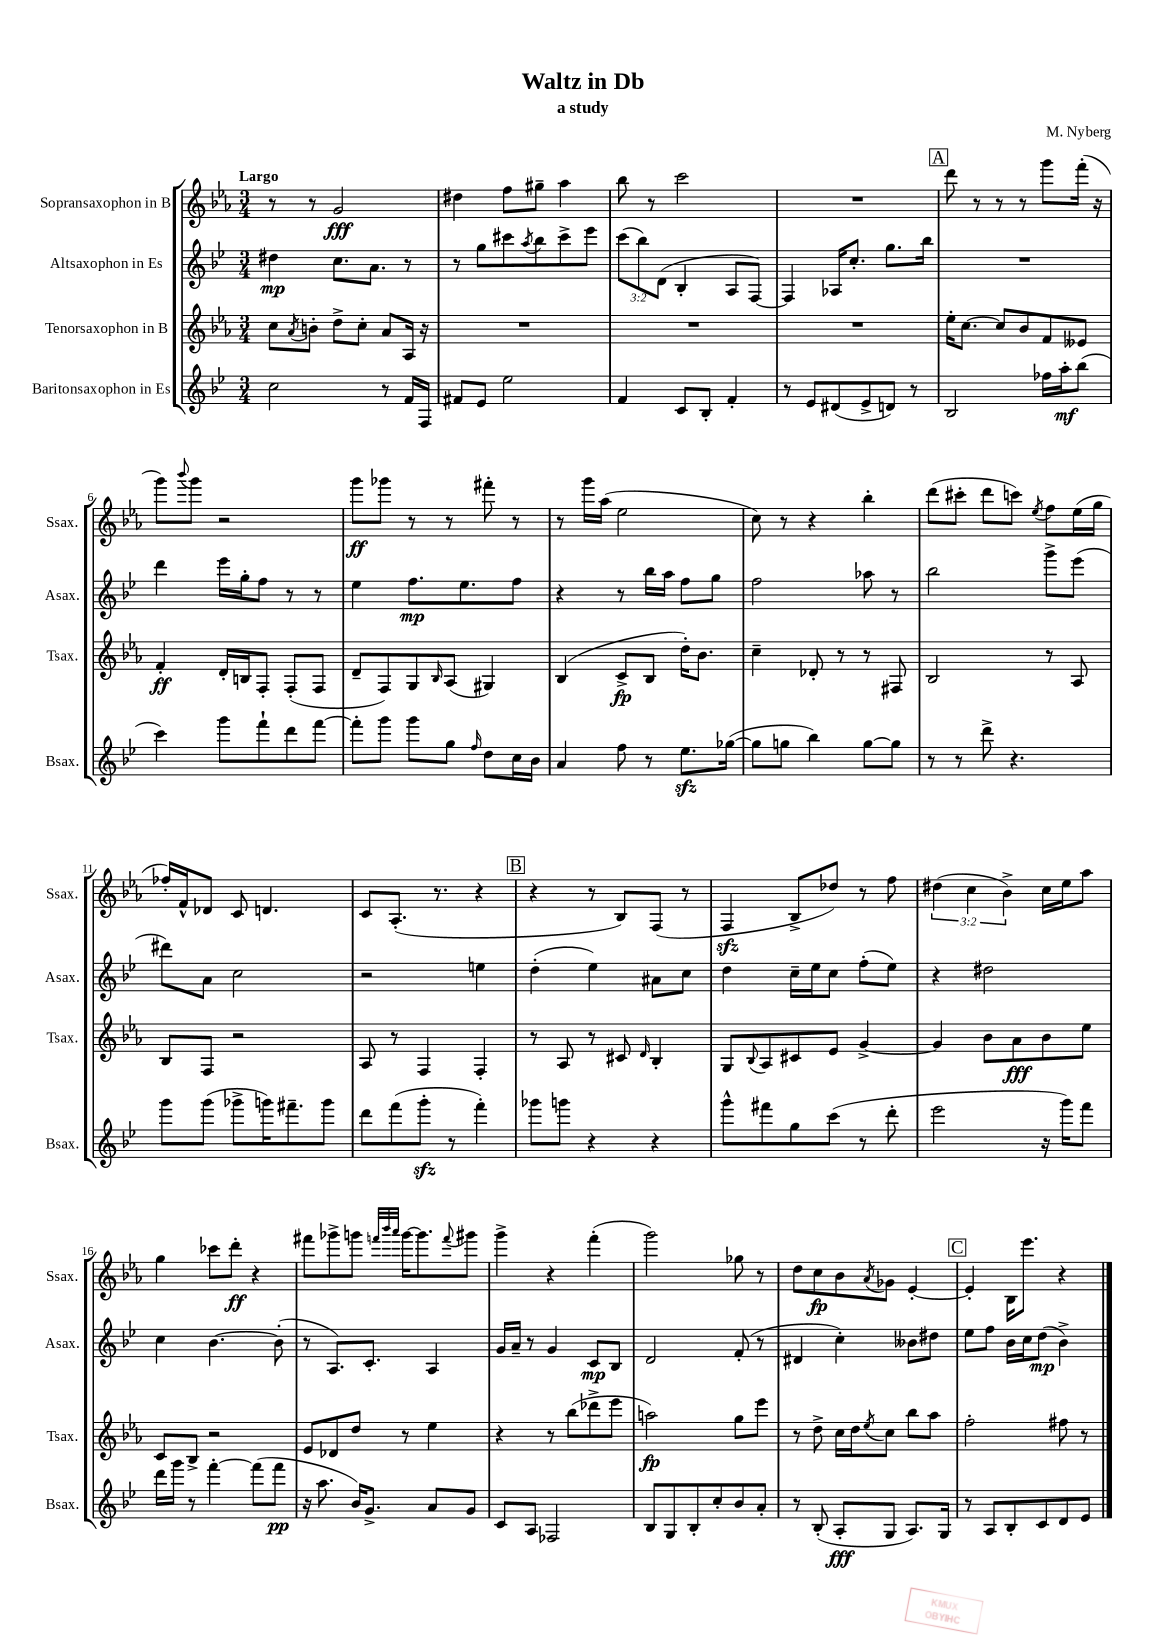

**kern	**kern	**kern	**kern
*staff4	*staff3	*staff2	*staff1
*clefG2	*clefG2	*clefG2	*clefG2
*k[b-e-]	*k[b-e-a-]	*k[b-e-]	*k[b-e-a-]
*M3/4	*M3/4	*M3/4	*M3/4
2cc\	8cc\L	4dd#\	8r
.	8qa-/	.	.
.	8b'\J	.	8r
.	8dd^\L	8.cc\L	2g/
.	8cc'\J	.	.
.	.	8.a\J	.
8r	8a-/L	.	.
16f/LL	16A-/Jk	8r	.
16F/JJ	16r	.	.
=	=	=	=
8f#/L	2.r	8r	4dd#\
8e-/J	.	8gg\L	.
2ee-\	.	8ccc#\	8ff\L
.	.	8qaa/	.
.	.	8bb-\	8gg#~\J
.	.	8ccc#^\	4aa-\
.	.	8eee-\J	.
=	=	=	=
4f/	2.r	(12ccc\L	8bb-\
.	.	12bb-\)	.
.	.	.	8r
.	.	(12d\J	.
8c/L	.	4B-'/	2ccc\
8B-'/J	.	.	.
4f'/	.	8A/L	.
.	.	[8F/J)	.
=	=	=	=
8r	2.r	4F/]	2.r
8e-/L	.	.	.
(8d#/	.	16A-/LK	.
.	.	8.cc'/J	.
8e-^/	.	.	.
8d/J)	.	8.gg\L	.
8r	.	.	.
.	.	16bb-\Jk	.
=	=	=	=
2B-/	16ee-'\LK	2.r	8ddd\
.	[8.cc\J	.	.
.	.	.	8r
.	8cc/]L	.	8r
.	8b-/	.	8r
16ff-\LL	8f/	.	8ggg\L
16aa'\J	.	.	.
(8bb-\J	8e--/J	.	(16fff'\Jk
.	.	.	16r
=	=	=	=
4ccc\)	4f'/	4ddd\	8ggg\L)
.	.	.	8qqbbb-/
.	.	.	8ggg\J
8ggg\L	16d'/LL	16eee-\LL	2r
.	16B/J	16gg'\J	.
8fff`\	8F'/J	8ff\J	.
8ddd\	(8F'/L	8r	.
[8fff\J	8F/J	8r	.
=	=	=	=
8fff'\]L	8d~/L	4ee-\	8ggg\L
8ggg\J	8F/)	.	8ggg-\J
8ggg\L	8G/	8.ff\L	8r
.	16qqB-/	.	.
8gg\J	(8A-/J	.	8r
.	.	8.ee-\	.
16qqff/	.	.	.
8dd\L	4G#/)	.	8fff#'\
16cc\L	.	8ff\J	8r
16b-\JJ	.	.	.
=	=	=	=
4a/	(4B-/	4r	8r
.	.	.	16ggg\LL
.	.	.	(16aa-\JJ
8ff\	8c^/L	8r	2ee-\
8r	8B-/J	16bb-\LL	.
.	.	16aa\JJ	.
8.ee-\L	16dd'\LK)	8ff\L	.
.	8.b-\J	.	.
.	.	8gg\J	.
([16gg-\Jk	.	.	.
=	=	=	=
8gg-\]L	4cc~\	2ff\	8cc\)
8gg\J	.	.	8r
4bb-\)	8d-'/	.	4r
.	8r	.	.
[8gg\L	8r	8aa-\	4bb-'\
8gg\]J	8F#/	8r	.
=	=	=	=
8r	2B-/	2bb-\	(8ddd\L
8r	.	.	8ccc#'\J
8ddd^\	.	.	8ddd\L
4.r	.	.	8ccc\J)
.	.	.	8qee-/
.	8r	8ggg^\L	8ff\L
.	8A-/	(8eee-\J	(16ee-\L
.	.	.	16gg\JJ
=	=	=	=
8ggg\L	8B-/L	8ddd#\L)	16ff-'/LL)
.	.	.	16f^^/J
(8ggg\J	8F/J	8a\J	8d-/J
8ggg-^\L	2r	2cc\	8c/
16ggg\K)	.	.	4.d/
8.fff#~\	.	.	.
8ggg\J	.	.	.
=	=	=	=
8ddd\L	8A-/	2r	8c/L
(8fff\	8r	.	(8.A-'/J
8ggg'\J	4F/	.	.
.	.	.	8.r
8r	.	.	.
4fff'\)	4F'/	4ee\	4r
=	=	=	=
8ggg-\L	8r	(4dd'\	4r
8ggg\J	8A-/	.	.
4r	8r	4ee-\)	8r
.	8c#/	.	8B-/L)
.	16qqd/	.	.
4r	4B-'/	8a#\L	(8F/J
.	.	8cc\J	8r
=	=	=	=
8ggg^^\L	8G/L	4dd\	4F/
.	8qqB-/	.	.
8fff#\	8A-/	.	.
8gg\	8c#/	16cc~\LL	8B-^/L
.	.	16ee-\J	.
(8ccc\J	8e-/J	8cc\J	8dd-/J)
8r	[4g^/	(8ff'\L	8r
8ddd'\	.	8ee-\J)	8ff\
=	=	=	=
2eee-\	4g/]	4r	(6dd#\
.	.	.	6cc\
.	8b-\L	2dd#\	.
.	.	.	6b-^\)
.	8a-\	.	.
16r	8b-\	.	16cc\LL
16ggg\LK)	.	.	16ee-\J
8fff\J	8ee-\J	.	8aa-\J
=	=	=	=
16ddd\LL	8c/L	4cc\	4gg\
16ggg\JJ	.	.	.
8r	8B-^/J	.	.
[4fff'\	2r	[4.b-\	8ccc-\L
.	.	.	8ddd'\J
(8fff\]L	.	.	4r
8fff\J	.	(8b-'\]	.
=	=	=	=
16r	8e-/L	8r	8fff#\L
8.aa\	.	.	.
.	8d-/	8.A/L)	8ggg-^\
16b-/LK)	8dd/J	.	8ggg\J
8.g^/J	.	8.c'/J	.
.	.	.	32qqfff/LLL
.	.	.	32qqbbb-/
.	.	.	32qqaaa-/JJJ
.	8r	.	[16ggg\LK
.	.	.	8.ggg\]
8a/L	4ee-\	4A/	.
.	.	.	8qqfff/
8g/J	.	.	8ggg#\J
=	=	=	=
8c/L	4r	16g/LL	4ggg^\
.	.	16a~/JJ	.
8A/J	.	8r	.
2F-/	8r	4g/	4r
.	(8bb-\L	.	.
.	8ddd-^\	8c/L	(4fff'\
.	8eee-\J	8B-/J	.
=	=	=	=
8B-/L	2aa\)	2d/	2ggg\)
8G/	.	.	.
8B-'/	.	.	.
8cc'/	.	.	.
8b-/	8gg\L	(8f'/	8gg-\
8a'/J	8eee-\J	8r	8r
=	=	=	=
8r	8r	4d#/	8dd\L
(8B-'/	8dd^\	.	8cc\
8A'/L	16cc\LL	4cc'\)	8b-\
.	16dd\J	.	.
.	8qee-/	.	8qa-/
8G/J	8cc\J	.	8g-\J
8.A/L)	8bb-\L	8b--\L	[4e-'/
.	8aa-\J	8dd#\J	.
16G/Jk	.	.	.
=	=	=	=
8r	2ff'\	8ee-\L	4e-'/]
8A/L	.	8ff\J	.
8B-'/	.	16b-\LL	16B-\LK
.	.	16cc\J	8.eee-\J
8c/	.	(8dd\J	.
8d/	8ff#\	4b-^\)	4r
8e-/J	8r	.	.
==	==	==	==
*-	*-	*-	*-
